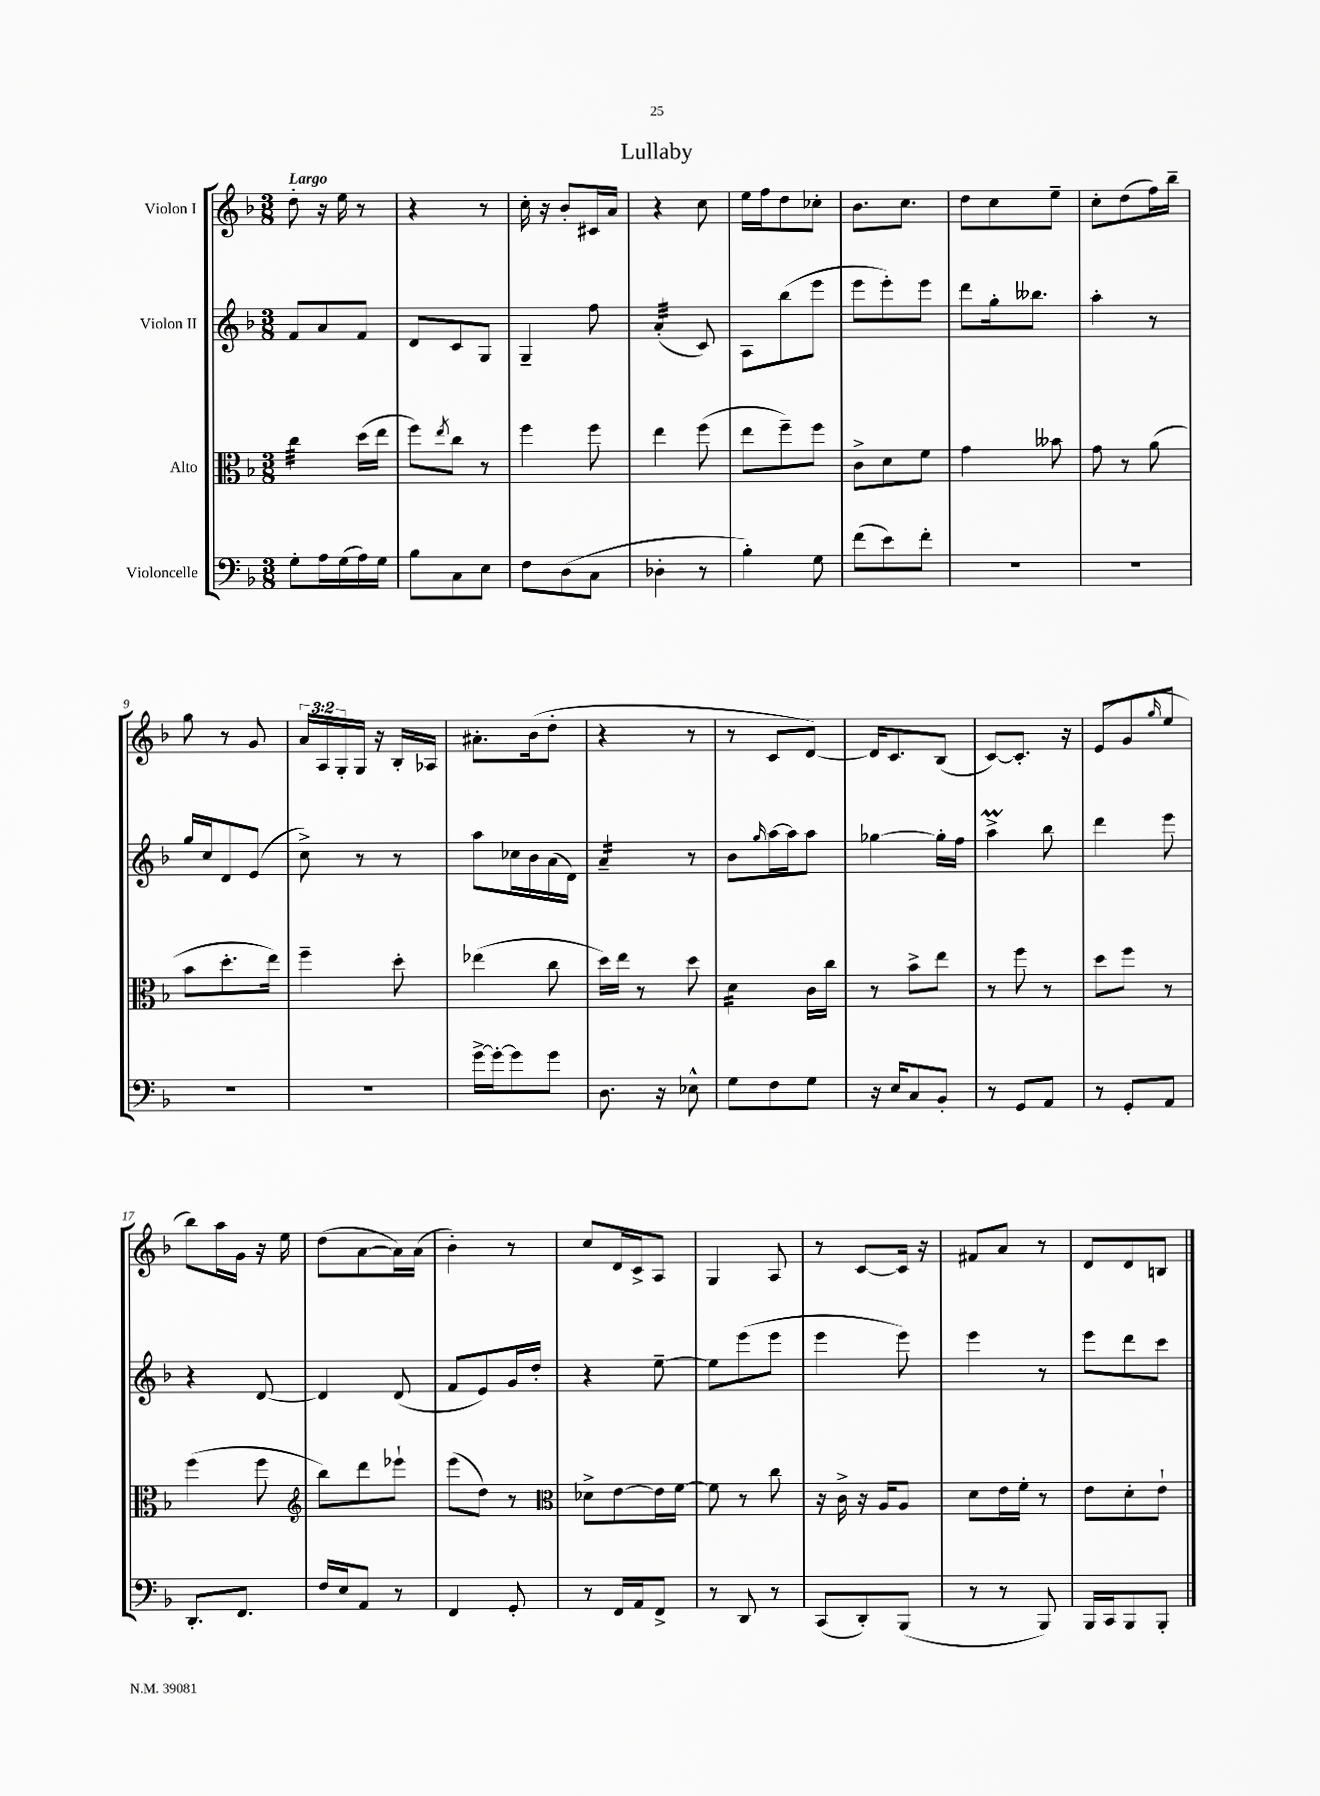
\header { title = "Lullaby" }
<<
\new StaffGroup <<
\new Staff = "s0" \with { instrumentName = "Violon I" } {
    \clef treble \key f \major \numericTimeSignature \time 3/8 \override Staff.TupletNumber.text = #tuplet-number::calc-fraction-text \tempo "Largo"
    d''8-. r16 e''16 r8 |
    r4 r8 |
    c''16-. r16 bes'8-. cis'16 a'16 |
    r4 c''8 |
    e''16 f''16 d''8 ces''8-. |
    bes'8. c''8. |
    d''8 c''8 e''8-- |
    c''8-. d''8( f''16) bes''16-- |
    g''8 r8 g'8 |
    \tuplet 3/2 { a'16 a16 g16-. } g16 r16 bes16-. aes16 |
    ais'8.-. bes'16( d''8-. |
    r4 r8 |
    r8 c'8 d'8~) |
    d'16 c'8. bes8( |
    c'8~) c'8.-. r16 |
    e'8( g'8 \grace { g''16 } e''8 |
    bes''8) a''16 g'16 r16 e''16 |
    d''8( a'8~ a'16) a'16( |
    bes'4-.) r8 |
    c''8 d'16 c'16-> a8 |
    g4 a8 |
    r8 c'8~ c'16 r16 |
    fis'8 a'8 r8 |
    d'8 d'8 b8 \bar "|." |
}
\new Staff = "s1" \with { instrumentName = "Violon II" } {
    \clef treble \key f \major \numericTimeSignature \time 3/8
    f'8 a'8 f'8 |
    d'8 c'8 g8 |
    g4-- f''8 |
    a'4:32-.( c'8) |
    a8 bes''8( e'''8 |
    e'''8 e'''8-.) e'''8 |
    d'''8 g''16-. beses''8. |
    a''4-. r8 |
    g''16 c''16 d'8 e'8( |
    c''8->) r8 r8 |
    a''8 ces''16 bes'16 a'16( d'16) |
    a'4:16-- r8 |
    bes'8 \grace { g''16 } a''16~ a''16 a''8 |
    ges''4~ ges''16-. f''16 |
    a''4->\prall bes''8 |
    d'''4 e'''8 |
    r4 d'8~ |
    d'4 d'8( |
    f'8 e'8) g'16 d''16-. |
    r4 e''8~-- |
    e''8 e'''8( e'''8 |
    e'''4 e'''8) |
    e'''4 r8 |
    e'''8 d'''8 c'''8 \bar "|." |
}
\new Staff = "s2" \with { instrumentName = "Alto" } {
    \clef alto \key f \major \numericTimeSignature \time 3/8
    c''4:32 d''16( e''16 |
    f''8) \acciaccatura { e''8 } c''8 r8 |
    f''4 f''8 |
    e''4 f''8( |
    e''8 f''8--) f''8 |
    c'8-> d'8 f'8 |
    g'4 beses'8 |
    g'8 r8 a'8( |
    bes'8 d''8.-. e''16) |
    f''4-- d''8-. |
    ees''4( c''8 |
    d''16) e''16 r8 d''8 |
    d'4:16 c'16 c''16 |
    r8 bes'8-> e''8 |
    r8 f''8 r8 |
    d''8 f''8 r8 |
    f''4( f''8 |
    \clef treble bes''8) d'''8 ees'''8-! |
    e'''8( d''8) r8 |
    \clef alto des'8-> e'8~ e'16 f'16~ |
    f'8 r8 c''8 |
    r16 c'16-> r16 a16 a8 |
    d'8 e'16 f'16-. r8 |
    e'8 d'8-. e'8-! \bar "|." |
}
\new Staff = "s3" \with { instrumentName = "Violoncelle" } {
    \clef bass \key f \major \numericTimeSignature \time 3/8
    g8-. a16 g16( a16) g16 |
    bes8 c8 e8 |
    f8 d8( c8 |
    des4-. r8 |
    bes4-.) g8 |
    f'8( e'8) f'8-. |
    R4. |
    R4. |
    R4. |
    R4. |
    g'16~-> g'16~-. g'8 g'8 |
    d8. r16 ees8-^ |
    g8 f8 g8 |
    r16 e16 c8 bes,8-. |
    r8 g,8 a,8 |
    r8 g,8-. a,8 |
    d,8.-. f,8. |
    f16 e16 a,8 r8 |
    f,4 g,8-. |
    r8 f,16 a,16 f,8-> |
    r8 d,8 r8 |
    c,8( d,8-.) bes,,8( |
    r8 r8 bes,,8) |
    bes,,16 c,16 bes,,8 bes,,8-. \bar "|." |
}
>>
>>
